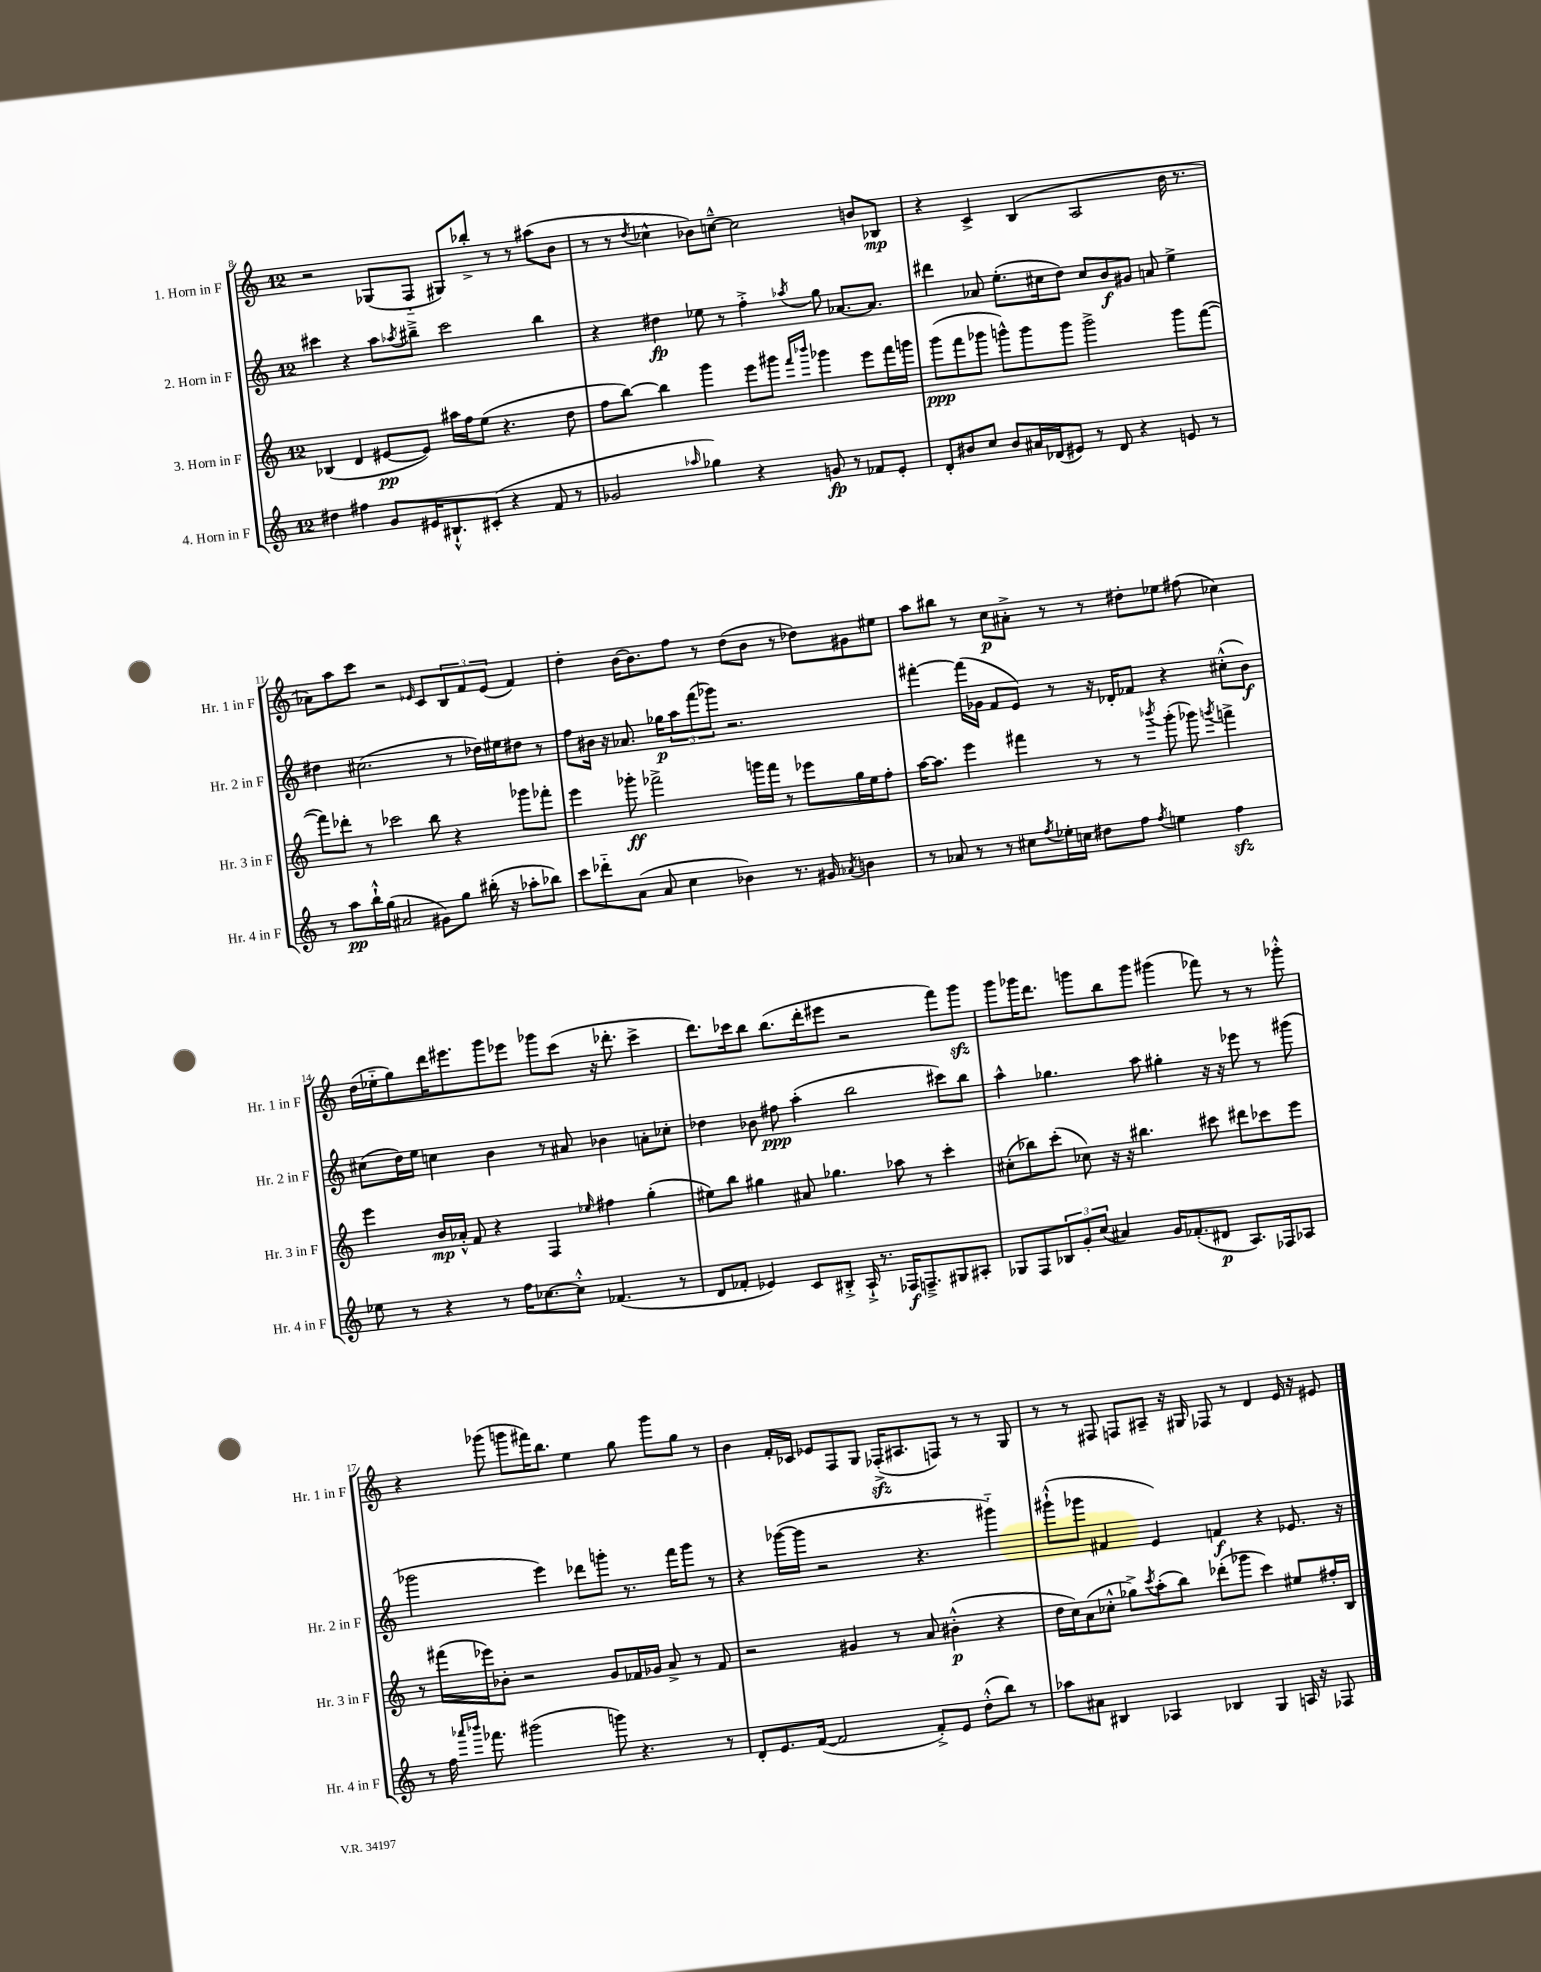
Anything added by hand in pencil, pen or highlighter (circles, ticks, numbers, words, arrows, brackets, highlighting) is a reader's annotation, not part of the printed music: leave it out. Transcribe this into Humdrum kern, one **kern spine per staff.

**kern	**kern	**kern	**kern
*staff4	*staff3	*staff2	*staff1
*clefG2	*clefG2	*clefG2	*clefG2
*k[]	*k[]	*k[]	*k[]
*M12/8	*M12/8	*M12/8	*M12/8
4dd#	(4B-	4ccc#	2r
4ff#	4d	4r	.
8g	[8e#	8aa	(8G-
.	.	8qaa-	.
16e#	8e#])	8bb#~^	8F'~
8.B#`^^	.	.	.
.	16aa#	2ccc#	8G#)
.	16ff	.	.
(8c#'	(8ee	.	8bb-'^
4r	4.r	.	8r
.	.	.	8r
8f	.	4bb#	(8aa#
8r	8dd	.	8b
=	=	=	=
2g-	8ff	4r	8r
.	[8bb)	.	8r
.	.	.	8qdd
.	4bb]	4dd#	4cc-^^
16qqaa-	.	.	.
4gg-)	4ggg	8ee-	8b-)
.	.	8r	[8cc~^^
4r	8eee	4ff'^	2cc]
.	8ggg#	.	.
.	16qqfff	.	.
.	16qqbbb-	8qaa-	.
8g	4ggg-	8gg	.
8r	.	[8.a-	.
8f-	8eee	.	8b
.	.	8.a-]	.
8e'	16fff	.	8B-
.	16ggg	.	.
=	=	=	=
8d'	(8ggg	4ddd#	4r
8b#	8fff	.	.
8cc	8ggg-	8a-	4c^
8b#	8ggg^^)	(8.ee'	.
16a#	8ggg	.	(4B
(16d-	.	16cc#	.
8e#)	8ggg	8dd)	.
8r	2ggg^	8cc#	2A
8d-	.	8b	.
4r	.	8g#	.
.	.	8a	.
8e	8ggg	4ee^	16b
.	.	.	8.r
8r	([8fff	.	.
=	=	=	=
8r	8fff])	4dd#	8a-)
8aa	8ddd-'	.	8aa
16bb`^^	8r	(2.cc#	8ccc
(16gg	.	.	.
2a#	2ccc-	.	2r
.	.	.	16qqe-
8g#)	8bb	.	8c
8gg	4r	8r	12B
.	.	.	12f
(16bb#'	.	16dd-)	.
.	.	.	(12e-
16r	.	16ee#	.
8aa-'	8ggg-	8dd#	4f)
8bb-)	8fff-'	8r	.
=	=	=	=
8ccc	4eee	8ff	4dd'
8ddd-'~	.	16b#	.
.	.	16r	.
(8a	8ggg-'	8.a-	[16b
.	.	.	8.b]
8a	2fff-^	.	.
.	.	16gg-	.
4cc	.	12aa	8ff
.	.	(12fff	.
.	.	.	8r
.	.	12ggg-)	.
4b-)	.	2.r	(8dd
.	16ggg	.	8b
.	16fff-	.	.
8.r	8r	.	8r
.	8eee-	.	8dd-)
16g#	.	.	.
8qa-	.	.	.
4b	16gg	.	8g#
.	16ee	.	.
.	8ff'	.	8ee#
=	=	=	=
8r	[16aa	[4fff#'	8aa
.	8.aa]	.	.
8a-	.	.	8bb#
8r	4eee	(16fff#]	8r
.	.	16g-	.
8r	.	8f	8cc
8cc#	4fff#	8e)	8a#'^
8qff	.	.	.
16ee-'	.	8r	8r
16cc	.	.	.
8dd#	8r	16r	8r
.	.	16d-'	.
8ff	8r	8f-	8dd#'
8qff	8qbbb-	.	.
4ee	(8ggg'	4r	8ee-
.	8ggg-)	.	(8ff#
.	8qggg	.	.
4ff	4fff^	(8cc#'^^	4cc-)
.	.	8b)	.
=	=	=	=
8ee-	4eee	(8cc#	(16dd
.	.	.	16ee-'~
8r	.	16dd)	8gg)
.	.	16ee	.
4r	16b	4cc	16ddd
.	16a-'^^	.	8.eee#
.	8f	.	.
8r	4r	4b	8ggg
16ff	.	.	8eee-
[8.cc-	.	.	.
.	4F	8r	8ggg-
8cc-'^^]	.	8a#	(8ccc
.	16qqee-	.	.
(4.f-	4ff#	4b-	16r
.	.	.	8.ddd-'
.	(4gg'	8a'	4ccc^
8r	.	8cc-'	.
=	=	=	=
8d	8ee#)	4dd-	8.ddd)
8f-'	8bb	.	.
.	.	.	16ccc-
4e-)	4gg#	8b-	8bb
.	.	8ff#	(8.bb
8c	8a#	(4aa'	.
.	.	.	16ddd'
8B#'^	4.gg-	.	8eee#
16A`^	.	2bb	2r
8.r	.	.	.
16F-	8aa-	.	.
8.F~^	.	.	.
.	8r	.	.
8G#	4ccc'	8ccc#)	8fff)
8A#'	.	8bb	8ggg
=	=	=	=
8G-	(8cc#'	4aa^^	8ggg
8F	8bb-)	.	16ggg-
.	.	.	8.ddd
12B-	(8ccc'	4.gg-	.
12g'	.	.	.
.	8cc-)	.	8ggg
(12cc	.	.	.
4a#)	16r	.	8bb
.	16r	.	.
.	4.bb#	8aa	8ggg
16g	.	4gg#'	(4ggg#
(8.f-'	.	.	.
8d#	8ccc#	16r	8fff-)
.	.	16r	.
8.A)	8ddd#	8eee-	8r
.	8ccc-	8r	8r
16F-	.	.	.
8A-	8eee	(8ggg#	8ggg-'^^
=	=	=	=
8r	8r	2ggg-	4r
16ff	(16fff#	.	.
16qqaaa-	.	.	.
16qqbbb-	.	.	.
8.fff-	16eee-)	.	.
.	8b-'	.	(8ggg-
(2ggg#	2r	.	8ggg
.	.	4eee)	16fff#)
.	.	.	8.bb
.	.	8ddd-	4ee
8ggg)	8g	8ggg'	.
4.r	16f-	8.r	8gg
.	16g-	.	.
.	8a^	.	8ggg
.	.	16fff	.
.	8r	8ggg	8gg
8r	8f-	8r	8r
=	=	=	=
8d'	2r	4r	4b
8.e	.	.	.
.	.	([16ggg-	16f'
([16f	.	16ggg-]	16c-
2f]	.	2r	8e-
.	4g#	.	8F
.	.	.	8G
.	8r	.	(16F-'^
.	.	.	8.A#
8f'^)	8a	4.r	.
8e	(4b#'^^	.	8F)
(8dd'^^	.	.	8r
8bb)	4r	4ggg#'~)	8r
8r	.	.	8G
=	=	=	=
8aa-	16dd	(8ggg#`^^	8r
.	16cc)	.	.
8a#	(8a	8ggg-	8r
4B#	8cc-'^^	4f#	8F#
.	8gg-^)	.	8F
.	8qccc	.	.
4A-	(8aa'	4e)	8A#~
.	8bb)	.	16r
.	.	.	16G#
4B-	(8ddd-'	4f	8F-
.	8ggg-	.	8r
4G	4ccc)	4r	4d
16A	8ee#	8.e-	16e
16r	.	.	16r
8F-	16ff#'	.	8e#
.	16B	16r	.
==	==	==	==
*-	*-	*-	*-
